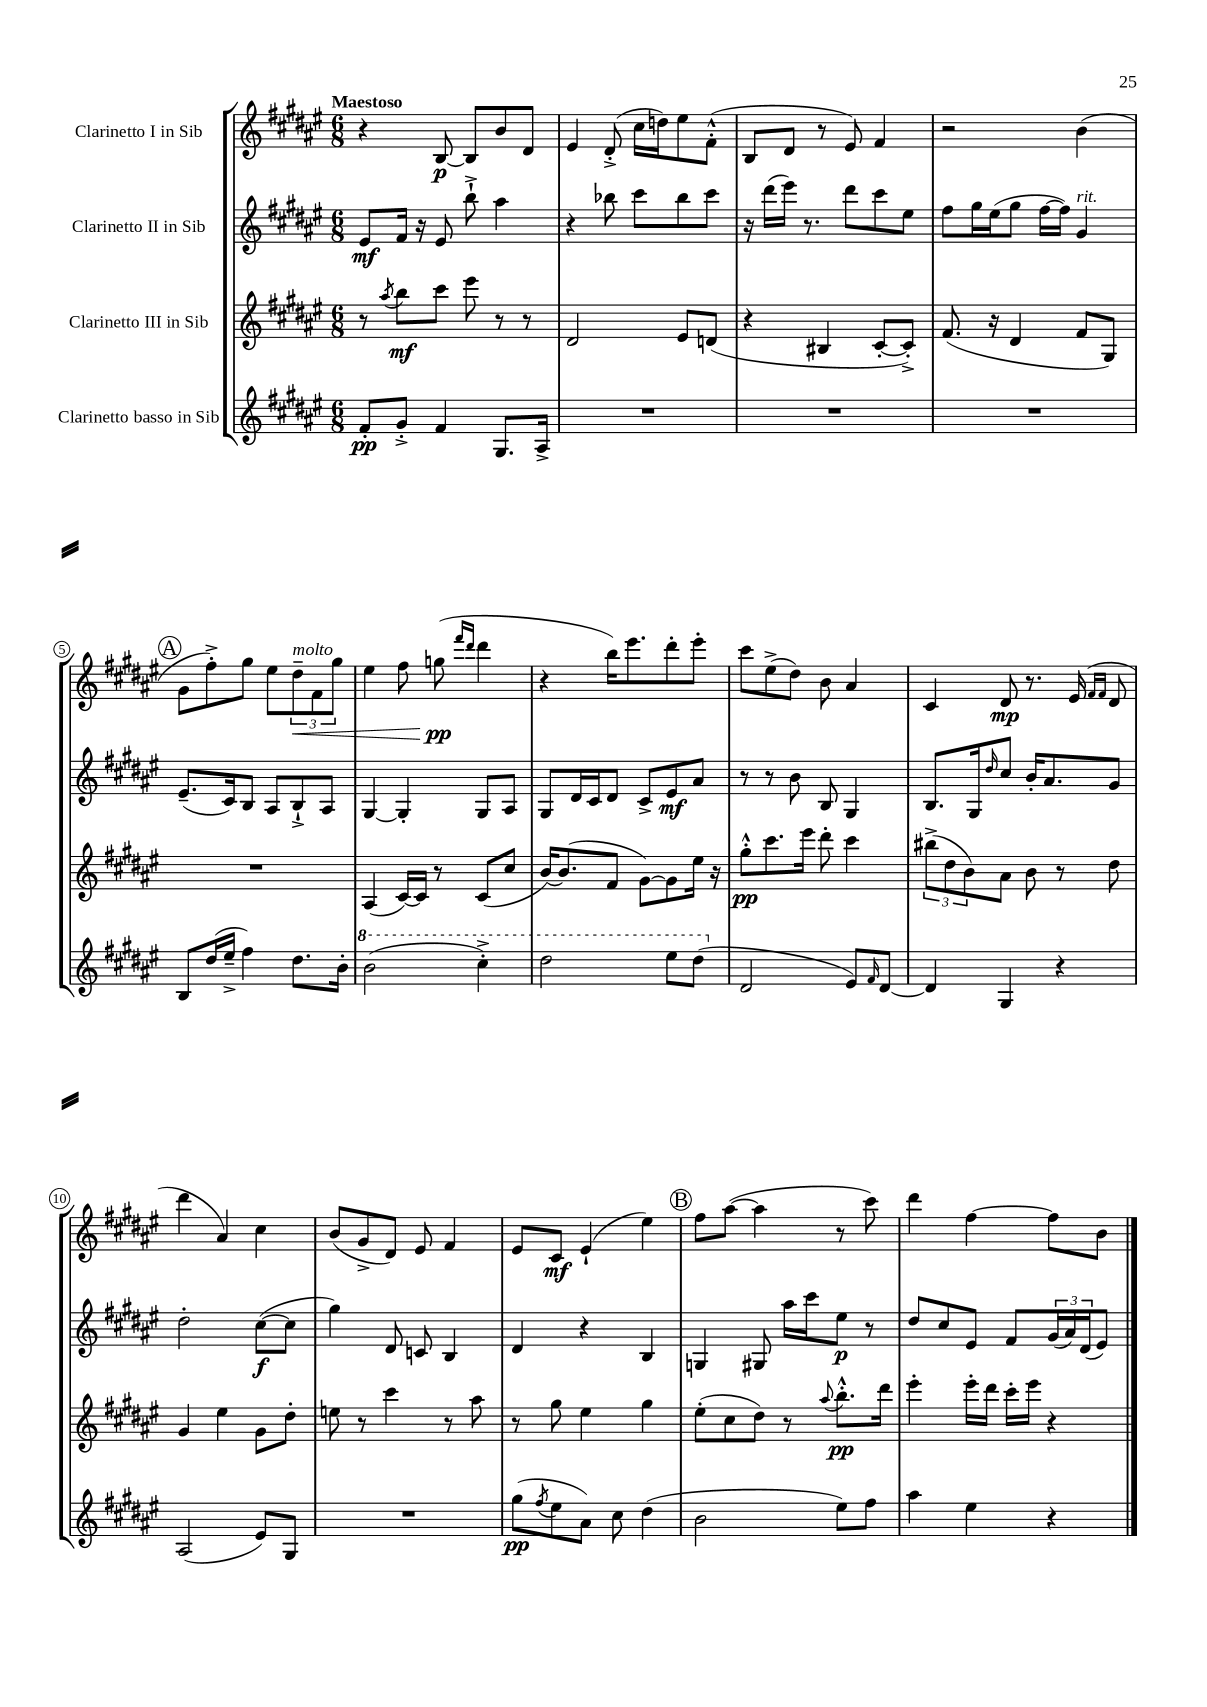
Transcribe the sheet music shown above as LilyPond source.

<<
\new StaffGroup <<
\new Staff = "s0" \with { instrumentName = "Clarinetto I in Sib" } {
    \clef treble \key fis \major \numericTimeSignature \time 6/8 \tempo "Maestoso"
    r4 b8~\p b8 b'8 dis'8 |
    eis'4 dis'8-.->( cis''16 d''16) eis''8 fis'8-.-^( |
    b8 dis'8 r8 eis'8) fis'4 |
    r2 b'4( |
    \mark \markup { \circle "A" } gis'8 fis''8-.->) gis''8 eis''8 \tuplet 3/2 { dis''8--\<^\markup { \italic "molto" } fis'8 gis''8 } |
    eis''4 fis''8 g''8\pp\!( \grace { fis'''16 dis'''16 } dis'''4 |
    r4 b''16) eis'''8. dis'''8-. eis'''8-. |
    cis'''8 eis''8->( dis''8) b'8 ais'4 |
    cis'4 dis'8\mp r8. eis'16( \grace { fis'16 fis'16 } dis'8 |
    dis'''4 ais'4) cis''4 |
    b'8( gis'8-> dis'8) eis'8 fis'4 |
    eis'8 cis'8\mf eis'4-!( eis''4) |
    \mark \markup { \circle "B" } fis''8 ais''8~( ais''4 r8 cis'''8) |
    dis'''4 fis''4~ fis''8 b'8 \bar "|." |
}
\new Staff = "s1" \with { instrumentName = "Clarinetto II in Sib" } {
    \clef treble \key fis \major \numericTimeSignature \time 6/8
    eis'8\mf fis'16 r16 eis'8 b''8-!-> ais''4 |
    r4 bes''8 cis'''8 bes''8 cis'''8 |
    r16 dis'''16( eis'''16) r8. dis'''8 cis'''8 eis''8 |
    fis''8 gis''16 eis''16( gis''8 fis''16~ fis''16) gis'4^\markup { \italic "rit." } |
    \mark \markup { \circle "A" } eis'8.--( cis'16) b8 ais8 b8-!-> ais8 |
    gis4~ gis4-. gis8 ais8 |
    gis8 dis'16 cis'16 dis'8 cis'8-> eis'8\mf ais'8 |
    r8 r8 b'8 b8 gis4 |
    b8. gis16 \grace { dis''16 } cis''8 b'16-. ais'8. gis'8 |
    dis''2-. cis''8~\f( cis''8 |
    gis''4) dis'8 c'8 b4 |
    dis'4 r4 b4 |
    \mark \markup { \circle "B" } g4 gis8 ais''16 cis'''16 eis''8\p r8 |
    dis''8 cis''8 eis'8 fis'8 \tuplet 3/2 { gis'16( ais'16) dis'16( } eis'8) \bar "|." |
}
\new Staff = "s2" \with { instrumentName = "Clarinetto III in Sib" } {
    \clef treble \key fis \major \numericTimeSignature \time 6/8
    r8 \acciaccatura { ais''8 } b''8\mf cis'''8 eis'''8 r8 r8 |
    dis'2 eis'8 d'8( |
    r4 bis4 cis'8~-. cis'8-.->) |
    fis'8.( r16 dis'4 fis'8 gis8) |
    \mark \markup { \circle "A" } R2. |
    ais4( cis'16~) cis'16 r8 cis'8( cis''8 |
    b'16~) b'8.( fis'8 gis'8~) gis'8 eis''16 r16 |
    gis''8-.-^\pp cis'''8. eis'''16 dis'''8-. cis'''4 |
    \tuplet 3/2 { bis''8->( dis''8 b'8) } ais'8 b'8 r8 dis''8 |
    gis'4 eis''4 gis'8 dis''8-. |
    e''8 r8 cis'''4 r8 ais''8 |
    r8 gis''8 eis''4 gis''4 |
    \mark \markup { \circle "B" } eis''8-.( cis''8 dis''8) r8 \appoggiatura { ais''8 } b''8.-.-^\pp dis'''16 |
    eis'''4-. eis'''16-. dis'''16 cis'''16-. eis'''16 r4 \bar "|." |
}
\new Staff = "s3" \with { instrumentName = "Clarinetto basso in Sib" } {
    \clef treble \key fis \major \numericTimeSignature \time 6/8
    fis'8-.\pp gis'8-.-> fis'4 gis8. ais16-> |
    R2. |
    R2. |
    R2. |
    \mark \markup { \circle "A" } b8 dis''16( eis''16---> fis''4) dis''8. b'16-. |
    \ottava #1 b''2( cis'''4-.->) |
    dis'''2 eis'''8 dis'''8( \ottava #0 |
    dis'2 eis'8) \grace { fis'16 } dis'8~ |
    dis'4 gis4 r4 |
    ais2( eis'8) gis8 |
    R2. |
    gis''8\pp( \acciaccatura { fis''8 } eis''8 ais'8) cis''8 dis''4( |
    \mark \markup { \circle "B" } b'2 eis''8) fis''8 |
    ais''4 eis''4 r4 \bar "|." |
}
>>
>>
\layout { \context { \Score \override BarNumber.stencil = #(make-stencil-circler 0.1 0.3 ly:text-interface::print) } }
